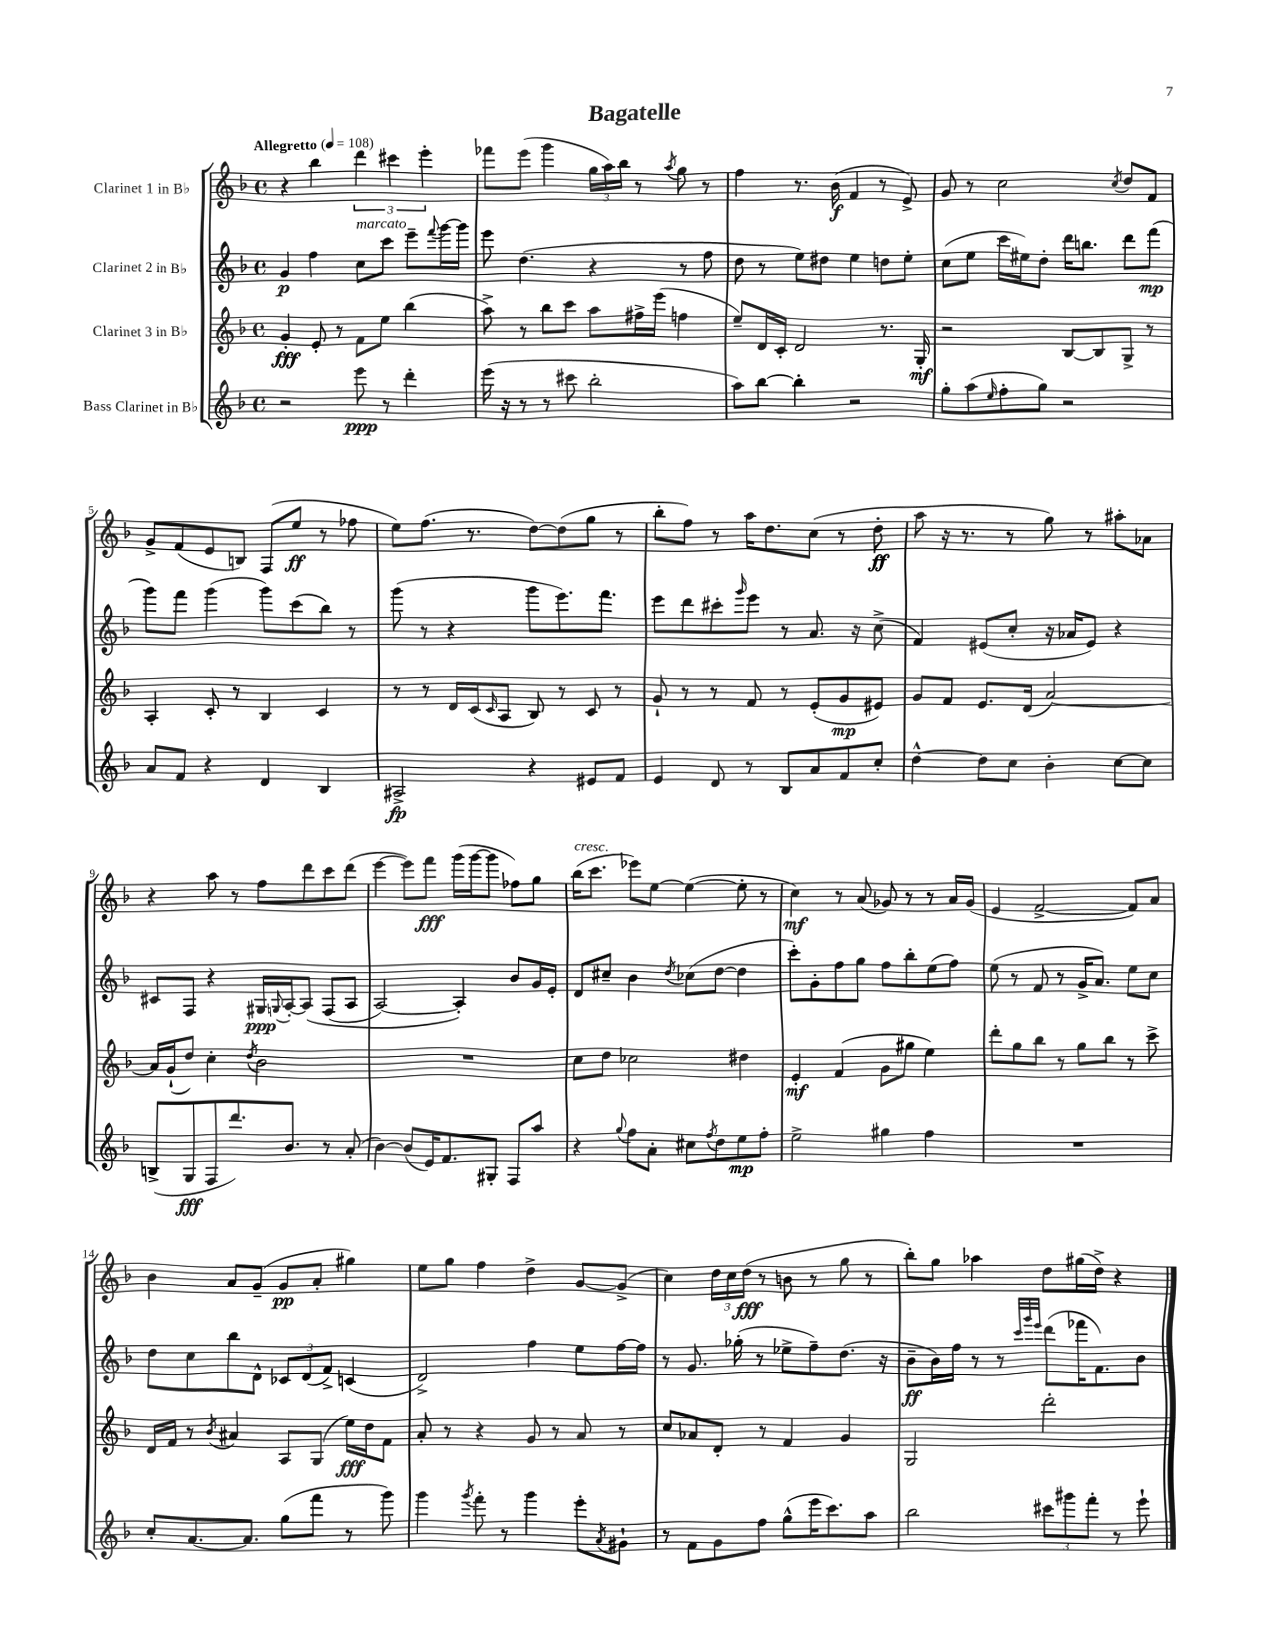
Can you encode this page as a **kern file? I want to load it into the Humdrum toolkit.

**kern	**dynam	**kern	**dynam	**kern	**dynam	**kern	**dynam
*part4	*part4	*part3	*part3	*part2	*part2	*part1	*part1
*staff4	*staff4	*staff3	*staff3	*staff2	*staff2	*staff1	*staff1
*I"Bass Clarinet in B♭	*	*I"Clarinet 3 in B♭	*	*I"Clarinet 2 in B♭	*	*I"Clarinet 1 in B♭	*
*clefG2	*	*clefG2	*	*clefG2	*	*clefG2	*
*k[b-]	*	*k[b-]	*	*k[b-]	*	*k[b-]	*
*M4/4	*	*M4/4	*	*M4/4	*	*M4/4	*
*met(c)	*	*met(c)	*	*met(c)	*	*met(c)	*
*MM108	*	*MM108	*	*MM108	*	*MM108	*
=1	=1	=1	=1	=1	=1	=1	=1
!	!	!	!	!	!	!LO:TX:a:B:t=Allegretto	!
2r	.	4g'/	fff	4g/	p	4r	.
.	.	8e'/	.	4ff\	.	4bb-\	.
.	.	8r	.	.	.	.	.
!	!	!	!	!LO:TX:a:i:t=marcato	!	!	!
8eee\	ppp	8f\L	.	8cc\L	.	6ddd\	.
8r	.	8ee\J	.	8ccc\J	.	.	.
.	.	.	.	.	.	6ccc#X\	.
4ddd'\	.	(4bb-\	.	8eee~\L	.	.	.
.	.	.	.	.	.	6eee'\	.
.	.	.	.	8qqfff/	.	.	.
.	.	.	.	[16ggg\L	.	.	.
.	.	.	.	16ggg\JJ]	.	.	.
=2	=2	=2	=2	=2	=2	=2	=2
(16eee\	.	8aa^\)	.	8eee\	.	8fff-X\L	.
16r	.	.	.	.	.	.	.
8r	.	8r	.	(4.dd\	.	(8eee\J	.
8r	.	8bb-\L	.	.	.	4ggg\	.
8ccc#X\	.	8ccc\J	.	.	.	.	.
2bb-'\	.	8aa\L	.	4r	.	24gg\LL	.
.	.	.	.	.	.	24aa\)	.
.	.	.	.	.	.	24bb-\JJ	.
.	.	16ff#X^\L	.	.	.	8r	.
.	.	(16eee\JJ	.	.	.	.	.
.	.	.	.	.	.	8qaa/	.
.	.	4ffn\	.	8r	.	8gg\	.
.	.	.	.	8ff\	.	8r	.
=3	=3	=3	=3	=3	=3	=3	=3
8aa\L)	.	8ee~/L)	.	8dd\	.	4ff\	.
[8bb-\J	.	16d/L	.	8r	.	.	.
.	.	16c'/JJ	.	.	.	.	.
4bb-'\]	.	2d/	.	8ee\L)	.	8.r	.
.	.	.	.	8dd#X\J	.	.	.
.	.	.	.	.	.	(16b-\	f
2r	.	.	.	4ee\	.	4f/	.
.	.	8.r	.	8ddn\L	.	8r	.
.	.	.	.	8ee'\J	.	8e^/)	.
.	.	16G'/	mf	.	.	.	.
=4	=4	=4	=4	=4	=4	=4	=4
8gg'\L	.	2r	.	(8cc\L	.	8g/	.
(8aa\	.	.	.	8ee\J	.	8r	.
16qqee/	.	.	.	.	.	.	.
8ff'\	.	.	.	16ccc\LL	.	2cc\	.
.	.	.	.	16ee#X\J)	.	.	.
8gg\J)	.	.	.	8dd'\J	.	.	.
2r	.	[8B-/L	.	16ddd\KL	.	.	.
.	.	.	.	8.bbn\J	.	.	.
.	.	8B-/]	.	.	.	.	.
.	.	.	.	.	.	8qcc/	.
.	.	8G^/J	.	8ddd\L	.	8dd/L	.
.	.	8r	.	(8fff\J	mp	8f/J	.
!!LO:LB:g=z
=5	=5	=5	=5	=5	=5	=5	=5
8a/L	.	4A'/	.	8ggg\L)	.	8g^/L	.
8f/J	.	.	.	8fff\J	.	(8f/	.
4r	.	8c'/	.	(4ggg\	.	8e/	.
.	.	8r	.	.	.	8Bn/J)	.
4d/	.	4B-/	.	8ggg\L)	.	(8F/L	.
.	.	.	.	(8ccc\	.	8ee/J	ff
4B-/	.	4c/	.	8bb-\J)	.	8r	.
.	.	.	.	8r	.	8ff-X\	.
=6	=6	=6	=6	=6	=6	=6	=6
2A#X^/	fp	8r	.	(8ggg\	.	8ee\L)	.
.	.	8r	.	8r	.	(8.ff\J	.
.	.	16d/LL	.	4r	.	.	.
.	.	(16c/J	.	.	.	8.r	.
.	.	16qqc/	.	.	.	.	.
.	.	8A/J	.	.	.	.	.
4r	.	8B-/)	.	8ggg\L	.	[8dd\L)	.
.	.	8r	.	8.eee\)	.	(8dd\]	.
8e#X/L	.	8c/	.	.	.	8gg\J	.
.	.	.	.	8.fff\J	.	.	.
8f/J	.	8r	.	.	.	8r	.
=7	=7	=7	=7	=7	=7	=7	=7
4e/	.	8g`/	.	8eee\L	.	8bb-'\L	.
.	.	8r	.	8ddd\	.	8ff\J)	.
8d/	.	8r	.	8ccc#X'\	.	8r	.
.	.	.	.	16qqggg/	.	.	.
8r	.	8f/	.	8eee\J	.	16aa\KL	.
.	.	.	.	.	.	8.dd\	.
8B-/L	.	8r	.	8r	.	.	.
8a/	.	(8e'/L	.	8.a/	.	(8cc\J	.
8f/	.	8g/	mp	.	.	8r	.
.	.	.	.	16r	.	.	.
8cc'/J	.	8e#X/J)	.	(8cc^\	.	8dd'\	ff
=8	=8	=8	=8	=8	=8	=8	=8
[4dd^^\	.	8g/L	.	4f/)	.	8aa\	.
.	.	8f/J	.	.	.	16r	.
.	.	.	.	.	.	8.r	.
8dd\L]	.	8.e/L	.	(8e#X/L	.	.	.
8cc\J	.	.	.	8cc'/J	.	8r	.
.	.	(16d/Jk	.	.	.	.	.
4b-'\	.	[2a/)	.	16r	.	8gg\)	.
.	.	.	.	16a-X/KL	.	.	.
.	.	.	.	8e#/J)	.	8r	.
[8cc\L	.	.	.	4r	.	8aa#X'\L	.
8cc\J]	.	.	.	.	.	8a-X\J	.
!!LO:LB:g=z
=9	=9	=9	=9	=9	=9	=9	=9
(8Bn^/L	.	16a/LL]	.	8c#X/L	.	4r	.
.	.	(16g`/J	.	.	.	.	.
8G/	fff	8dd/J)	.	8F/J	.	.	.
8F/	.	4cc'\	.	4r	.	8aa\	.
8.ddd/)	.	.	.	.	.	8r	.
.	.	8qdd/	.	.	.	.	.
.	.	2b-\	.	16G#X/LL	ppp	8ff\L	.
.	.	.	.	8qqGn/	.	.	.
8.b-/J	.	.	.	[16A'/J	.	.	.
.	.	.	.	(8A/J]	.	8ddd\	.
8r	.	.	.	(8F/L	.	8ccc\	.
(8a'/	.	.	.	8A/J	.	(8ddd\J	.
=10	=10	=10	=10	=10	=10	=10	=10
[4b-\)	.	1r	.	[2A/)	.	[4eee\	.
(8b-/L]	.	.	.	.	.	8eee\L])	.
16e/K)	.	.	.	.	.	8fff\J	fff
8.f/	.	.	.	.	.	.	.
.	.	.	.	4A'/])	.	(16ggg\LL	.
.	.	.	.	.	.	[16ggg\J	.
8G#X'/J	.	.	.	.	.	8ggg\J]	.
8F/L	.	.	.	8b-/L	.	8ff-X\L)	.
8aa/J	.	.	.	16g/L	.	8gg\J	.
.	.	.	.	16e'/JJ	.	.	.
=11	=11	=11	=11	=11	=11	=11	=11
!	!	!	!	!	!	!LO:TX:a:i:t=cresc.	!
4r	.	8cc\L	.	8d/L	.	(16bb-\KL	.
.	.	.	.	.	.	8.ccc\J	.
.	.	8dd\J	.	8cc#X~/J	.	.	.
8qqgg/	.	.	.	.	.	.	.
8ff\L	.	2cc-X\	.	4b-\	.	8eee-X\L)	.
8a'\J	.	.	.	.	.	[8ee\J	.
.	.	.	.	8qdd/	.	.	.
8cc#X\L	.	.	.	(8cc-X\L	.	(4ee\_	.
8qff/	.	.	.	.	.	.	.
8dd\	.	.	.	[8dd\J	.	.	.
8ee\	mp	4dd#X\	.	4dd\]	.	8ee'\]	.
8ff'\J	.	.	.	.	.	8r	.
=12	=12	=12	=12	=12	=12	=12	=12
2ee^\	.	4e'/	mf	8ccc'\L)	.	4cc\)	mf
.	.	.	.	8g'\	.	.	.
.	.	(4f/	.	8ff\	.	8r	.
.	.	.	.	8gg\J	.	(8a/	.
4gg#X\	.	8g\L	.	8ff\L	.	8g-X/)	.
.	.	8gg#X\J	.	8bb-'\	.	8r	.
4ff\	.	4ee\)	.	(8ee\	.	8r	.
.	.	.	.	8ff\J)	.	16a/LL	.
.	.	.	.	.	.	(16g-/JJ	.
=13	=13	=13	=13	=13	=13	=13	=13
1r	.	8ddd'\L	.	(8ee\	.	4e/	.
.	.	8gg\	.	8r	.	.	.
.	.	8bb-\J	.	8f/	.	[2f^/	.
.	.	8r	.	8r	.	.	.
.	.	8gg\L	.	16g^/KL	.	.	.
.	.	.	.	8.a/J)	.	.	.
.	.	8bb-\J	.	.	.	.	.
.	.	8r	.	8ee\L	.	8f/L])	.
.	.	8ccc^\	.	8cc\J	.	8a/J	.
!!LO:LB:g=z
=14	=14	=14	=14	=14	=14	=14	=14
8cc'/L	.	16d/LL	.	8dd\L	.	4b-\	.
.	.	16f/JJ	.	.	.	.	.
[8.a/	.	8r	.	8cc\	.	.	.
.	.	8qb-/	.	.	.	.	.
.	.	4a#X/	.	8bb-\	.	8a/L	.
8.a/J]	.	.	.	.	.	.	.
.	.	.	.	8d^^\J	.	(8g~/J	.
(8gg\L	.	8A/L	.	12c-X/L	.	8g/L	pp
.	.	.	.	(12d/	.	.	.
8fff\J	.	(8G/J	.	.	.	8a'/J	.
.	.	.	.	12f^/J)	.	.	.
8r	.	16ee\LL)	fff	(4cn/	.	4gg#X\)	.
.	.	16dd\J	.	.	.	.	.
8ggg\)	.	8f\J	.	.	.	.	.
=15	=15	=15	=15	=15	=15	=15	=15
4ggg\	.	8a'/	.	2d^/)	.	8ee\L	.
.	.	8r	.	.	.	8gg\J	.
8qggg/	.	.	.	.	.	.	.
8fff'\	.	4r	.	.	.	4ff\	.
8r	.	.	.	.	.	.	.
4ggg\	.	8g/	.	4ff\	.	4dd^\	.
.	.	8r	.	.	.	.	.
8eee'\L	.	8a/	.	8ee\L	.	[8g/L	.
8qa/	.	.	.	.	.	.	.
8g#X`\J	.	8r	.	[16ff\L	.	(8g^/J]	.
.	.	.	.	16ff\JJ]	.	.	.
=16	=16	=16	=16	=16	=16	=16	=16
8r	.	8cc/L	.	8r	.	4cc\)	.
8f\L	.	8a-X/	.	8.g/	.	.	.
8g\	.	8d'/J	.	.	.	24dd\LL	.
.	.	.	.	.	.	24cc\	.
.	.	.	.	(16gg-X'\	.	.	.
.	.	.	.	.	.	(24dd\JJ	fff
8ff\J	.	8r	.	8r	.	8r	.
(8gg^^\L	.	4f/	.	8ee-X^\L	.	8bn\	.
16eee\K	.	.	.	8ff~\)	.	8r	.
8.ccc\)	.	.	.	.	.	.	.
.	.	4g/	.	(8.dd\J	.	8gg\	.
8aa\J	.	.	.	.	.	8r	.
.	.	.	.	16r	.	.	.
=17	=17	=17	=17	=17	=17	=17	=17
2bb-\	.	2G/	.	8b-~\L	ff	8bb-'\L)	.
.	.	.	.	16b-\L)	.	8gg\J	.
.	.	.	.	16ff\JJ	.	.	.
.	.	.	.	8r	.	4aa-X\	.
.	.	.	.	8r	.	.	.
.	.	.	.	32qqccc/LLL	.	.	.
.	.	.	.	32qqggg/	.	.	.
.	.	.	.	32qqeee/JJJ	.	.	.
12ccc#X\L	.	2ddd'\	.	(8ddd\L	.	8dd\L	.
12ggg#X\	.	.	.	.	.	.	.
.	.	.	.	16fff-X\K	.	(16gg#X\L	.
12fff'\J	.	.	.	.	.	.	.
.	.	.	.	8.f\)	.	16dd^\JJ)	.
8r	.	.	.	.	.	4r	.
8eee`\	.	.	.	8b-\J	.	.	.
==	==	==	==	==	==	==	==
*-	*-	*-	*-	*-	*-	*-	*-
